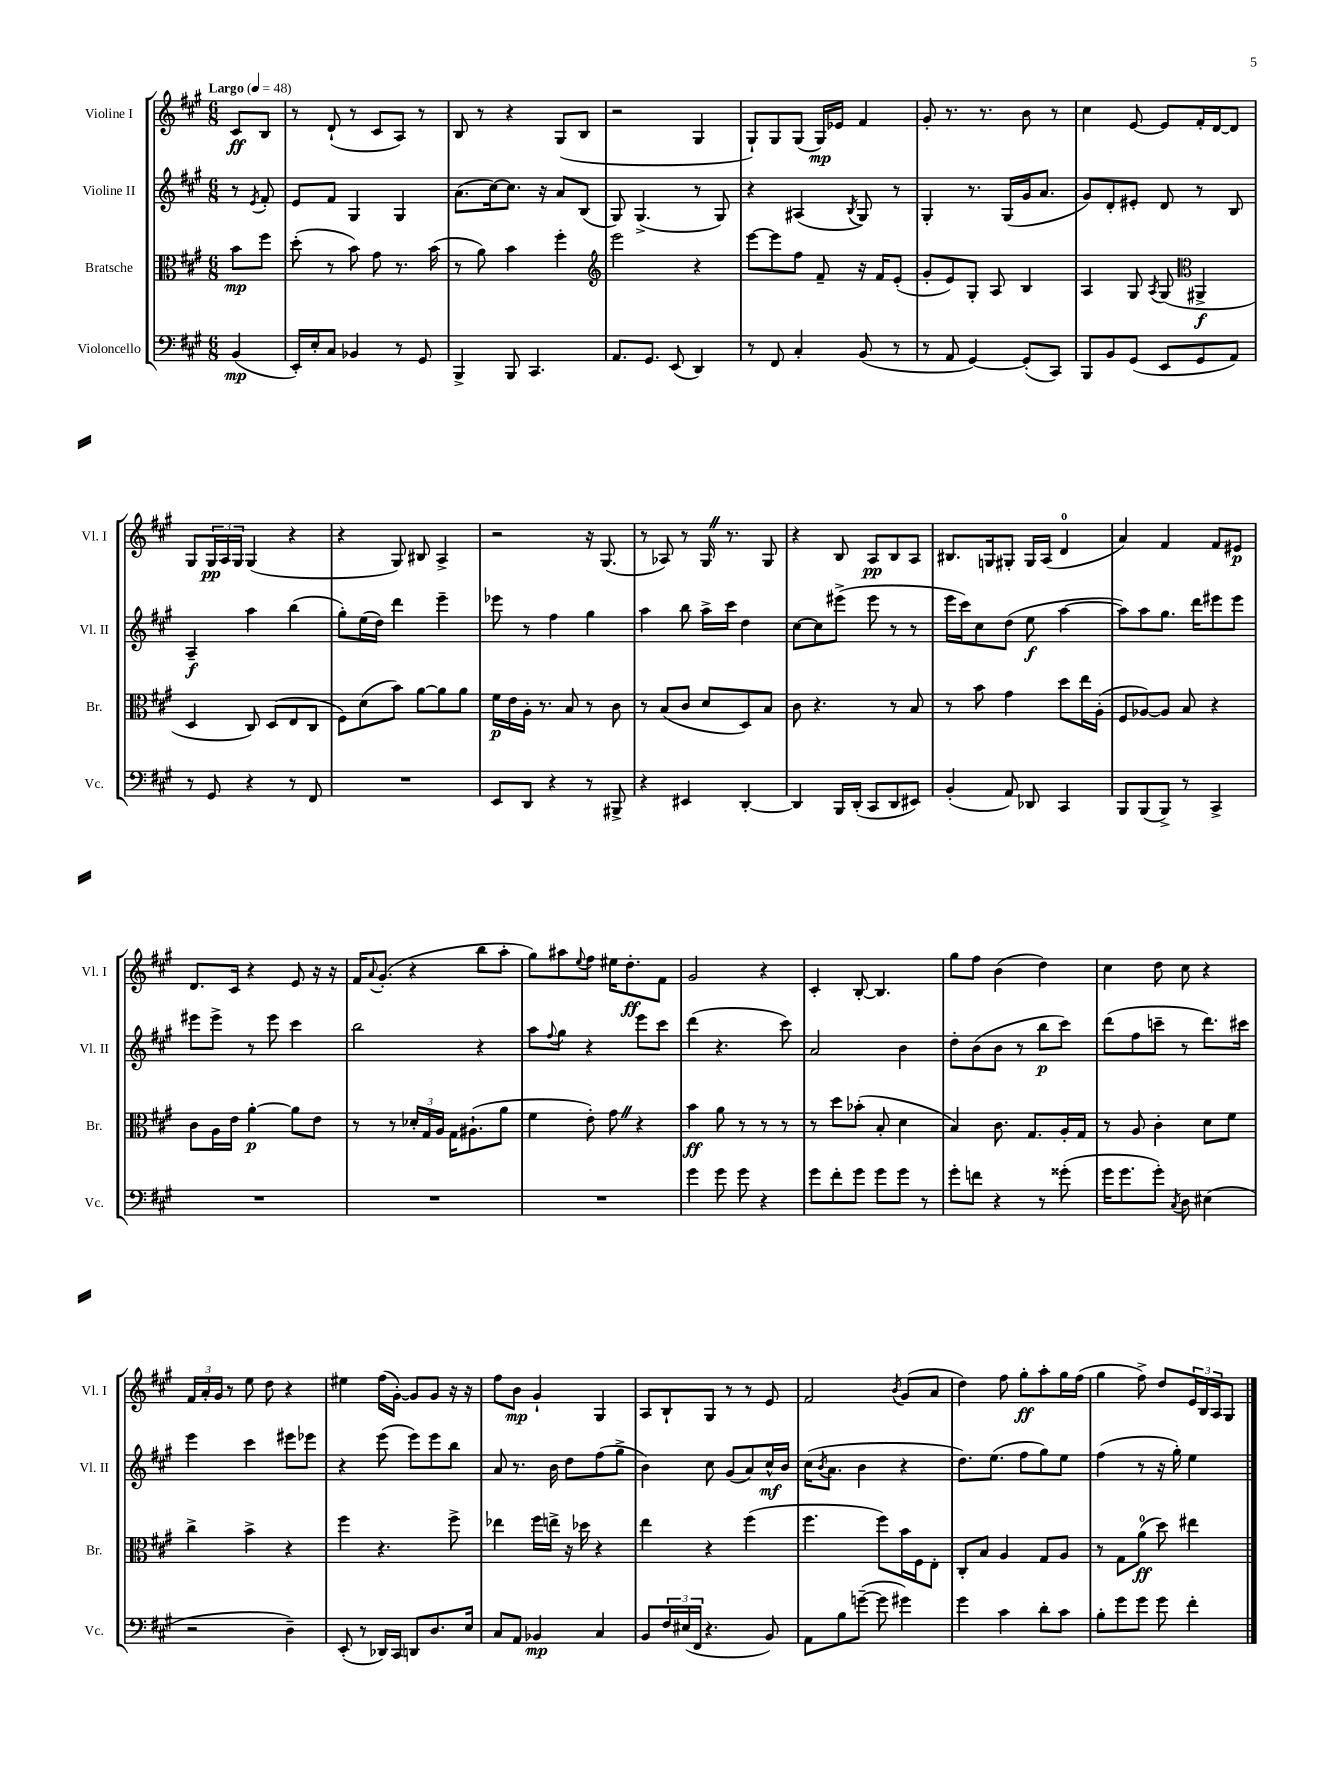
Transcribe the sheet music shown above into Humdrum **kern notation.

**kern	**dynam	**kern	**dynam	**kern	**dynam	**kern	**dynam
*part4	*part4	*part3	*part3	*part2	*part2	*part1	*part1
*staff4	*staff4	*staff3	*staff3	*staff2	*staff2	*staff1	*staff1
*I"Violoncello	*	*I"Bratsche	*	*I"Violine II	*	*I"Violine I	*
*I'Vc.	*	*I'Br.	*	*I'Vl. II	*	*I'Vl. I	*
*clefF4	*	*clefC3	*	*clefG2	*	*clefG2	*
*k[f#c#g#]	*	*k[f#c#g#]	*	*k[f#c#g#]	*	*k[f#c#g#]	*
*M6/8	*	*M6/8	*	*M6/8	*	*M6/8	*
*MM48	*	*MM48	*	*MM48	*	*MM48	*
=	=	=	=	=	=	=	=
!	!	!	!	!	!	!LO:TX:a:B:t=Largo	!
(4BB/	mp	8b\L	mp	8r	.	8c#/L	ff
.	.	.	.	8qe/	.	.	.
.	.	8ff#\J	.	8f#'/	.	8B/J	.
=1	=1	=1	=1	=1	=1	=1	=1
16EE'/LL)	.	(8dd'\	.	8e/L	.	8r	.
16E'/J	.	.	.	.	.	.	.
8C#/J	.	8r	.	8f#/J	.	(8d`/	.
4BB-X/	.	8b\)	.	4G#/	.	8r	.
.	.	8g#\	.	.	.	8c#/L	.
8r	.	8.r	.	4G#/	.	8A/J)	.
8GG#/	.	.	.	.	.	8r	.
.	.	(16b\	.	.	.	.	.
=2	=2	=2	=2	=2	=2	=2	=2
4BBB^/	.	8r	.	(8.a\L	.	8B/	.
.	.	8a\)	.	.	.	8r	.
.	.	.	.	[16cc#\k)	.	.	.
8BBB/	.	4b\	.	8.cc#\J]	.	4r	.
4.CC#/	.	.	.	.	.	.	.
.	.	.	.	16r	.	.	.
.	.	4ff#'\	.	8a/L	.	(8G#/L	.
.	.	.	.	(8B/J	.	8B/J	.
=3	=3	=3	=3	=3	=3	=3	=3
*	*	*clefG2	*	*	*	*	*
8.AA/L	.	2eee\	.	8G#/)	.	2r	.
.	.	.	.	(4.G#^/	.	.	.
8.GG#/J	.	.	.	.	.	.	.
(8EE/	.	.	.	.	.	.	.
4DD/)	.	4r	.	8r	.	4G#/	.
.	.	.	.	8G#/)	.	.	.
=4	=4	=4	=4	=4	=4	=4	=4
8r	.	[8eee\L	.	4r	.	8G#`/L)	.
8FF#/	.	8eee\]	.	.	.	8G#/	.
4C#'/	.	8ff#\J	.	(4A#X/	.	(8G#/J	.
.	.	8f#~/	.	.	.	16G#/LL)	mp
.	.	.	.	.	.	16e-X/JJ	.
.	.	.	.	8qB/	.	.	.
(8BB/	.	16r	.	8G#/)	.	4f#/	.
.	.	16f#/KL	.	.	.	.	.
8r	.	(8e'/J	.	8r	.	.	.
=5	=5	=5	=5	=5	=5	=5	=5
8r	.	8g#'/L	.	4G#'/	.	8g#'/	.
8AA/	.	8e/)	.	.	.	8.r	.
[4GG#/)	.	8G#'/J	.	8.r	.	.	.
.	.	.	.	.	.	8.r	.
.	.	8A/	.	.	.	.	.
.	.	.	.	(16G#/LL	.	.	.
(8GG#'/L]	.	4B/	.	16g#/J	.	8b\	.
.	.	.	.	8.a/J	.	.	.
8CC#/J)	.	.	.	.	.	8r	.
=6	=6	=6	=6	=6	=6	=6	=6
8BBB/L	.	4A/	.	8g#/L)	.	4cc#\	.
8BB/	.	.	.	8d'/	.	.	.
(8GG#/J	.	8G#/	.	8e#X'/J	.	[8e/	.
.	.	8qA/	.	.	.	.	.
8EE/L	.	(8G#/	.	8d/	.	8e/L]	.
*	*	*clefC3	*	*	*	*	*
8GG#/	.	4AA#X^/	f	8r	.	16f#'/L	.
.	.	.	.	.	.	[16d/J	.
8AA/J)	.	.	.	8B/	.	8d/J]	.
!!LO:LB:g=z
=7	=7	=7	=7	=7	=7	=7	=7
8r	.	4D/	.	4A~/	f	8G#/L	.
8GG#/	.	.	.	.	.	24G#/L	pp
.	.	.	.	.	.	24A/	.
.	.	.	.	.	.	24G#/JJ	.
4r	.	8C#/)	.	4aa\	.	(4G#/	.
.	.	(8D/L	.	.	.	.	.
8r	.	8E/	.	(4bb\	.	4r	.
8FF#/	.	8C#/J	.	.	.	.	.
=8	=8	=8	=8	=8	=8	=8	=8
2.r	.	8F#\L)	.	8gg#'\L)	.	4r	.
.	.	(8d\	.	(16ee\L	.	.	.
.	.	.	.	16dd\JJ)	.	.	.
.	.	8b\J)	.	4ddd\	.	8G#/)	.
.	.	[8a\L	.	.	.	8B#X/	.
.	.	8a\]	.	4eee~\	.	4A^/	.
.	.	8a\J	.	.	.	.	.
=9	=9	=9	=9	=9	=9	=9	=9
8EE/L	.	16f#\LL	p	8eee-X\	.	2r	.
.	.	16e\	.	.	.	.	.
8DD/J	.	16A'\JJ	.	8r	.	.	.
.	.	8.r	.	.	.	.	.
4r	.	.	.	4ff#\	.	.	.
.	.	8B/	.	.	.	.	.
8r	.	8r	.	4gg#\	.	16r	.
.	.	.	.	.	.	(8.G#/	.
8BBB#X^/	.	8c#\	.	.	.	.	.
=10	=10	=10	=10	=10	=10	=10	=10
4r	.	8r	.	4aa\	.	8r	.
.	.	(8B/L	.	.	.	8A-X/)	.
4EE#X/	.	8c#/J	.	8bb\	.	8r	.
.	.	8d/L	.	16aa^\LL	.	16G#Z/	.
.	.	.	.	16ccc#\JJ	.	8.r	.
[4DD'/	.	8D/)	.	4dd\	.	.	.
.	.	8B/J	.	.	.	8G#/	.
=11	=11	=11	=11	=11	=11	=11	=11
4DD/]	.	8c#\	.	[8cc#\L	.	4r	.
.	.	4.r	.	8cc#\]	.	.	.
16BBB/LL	.	.	.	(8eee#X^\J	.	8B/	.
(16DD'/JJ	.	.	.	.	.	.	.
8CC#/L	.	.	.	8eee#\	.	8A/L	pp
8DD/	.	8r	.	8r	.	8B/	.
8EE#X/J)	.	8B/	.	8r	.	8A/J	.
=12	=12	=12	=12	=12	=12	=12	=12
(4BB'/	.	8r	.	16eee\LL	.	8.B#X/L	.
.	.	.	.	16ccc#\J)	.	.	.
.	.	8b\	.	8cc#\	.	.	.
.	.	.	.	.	.	16Gn/k	.
8AA/)	.	4g#\	.	(8dd\J	.	8G#X'/J	.
8DD-X/	.	.	.	8ee\	f	16G#/LL	.
.	.	.	.	.	.	(16A/JJ	.
4CC#/	.	8dd\L	.	[4aa\	.	4d/	.
.	.	16ee\L	.	.	.	.	.
.	.	(16A'\JJ	.	.	.	.	.
=13	=13	=13	=13	=13	=13	=13	=13
8BBB/L	.	8F#/L	.	8aa\L])	.	4a/)	.
(8BBB/	.	[8A-X/)	.	8aa\	.	.	.
8BBB^/J)	.	8A-/J]	.	8.gg#\J	.	4f#/	.
8r	.	8B/	.	.	.	.	.
.	.	.	.	16ddd\KL	.	.	.
4CC#^/	.	4r	.	8eee#X\	.	8f#/L	.
.	.	.	.	8eee#\J	.	8e#X/J	p
!!LO:LB:g=z
=14	=14	=14	=14	=14	=14	=14	=14
2.r	.	8c#\L	.	8eee#X\L	.	8.d/L	.
.	.	16A\L	.	8eee#^\J	.	.	.
.	.	16e\JJ	.	.	.	16c#/Jk	.
.	.	[4a'\	p	8r	.	4r	.
.	.	.	.	8eee#\	.	.	.
.	.	8a\L]	.	4ccc#\	.	8e/	.
.	.	8e\J	.	.	.	16r	.
.	.	.	.	.	.	16r	.
=15	=15	=15	=15	=15	=15	=15	=15
2.r	.	8r	.	2bb\	.	16f#/KL	.
.	.	.	.	.	.	8qqa/	.
.	.	.	.	.	.	(8.g#'/J	.
.	.	8r	.	.	.	.	.
.	.	24d-X'/LL	.	.	.	4r	.
.	.	24G#/	.	.	.	.	.
.	.	24A/JJ	.	.	.	.	.
.	.	16G#\KL	.	.	.	.	.
.	.	(8.A#X`\	.	.	.	.	.
.	.	.	.	4r	.	8bb\L	.
.	.	8a\J	.	.	.	8aa'\J	.
=16	=16	=16	=16	=16	=16	=16	=16
2.r	.	4f#\	.	8aa\L	.	8gg#\L)	.
.	.	.	.	8qqff#/	.	.	.
.	.	.	.	8gg#\J	.	8aa#X\	.
.	.	.	.	.	.	8qqee/	.
.	.	8e'\)	.	4r	.	8ff#\J	.
.	.	8g#Z\	.	.	.	16ee#X\KL	.
.	.	.	.	.	.	8.dd'\	ff
.	.	4r	.	8eee\L	.	.	.
.	.	.	.	8ccc#\J	.	8f#\J	.
=17	=17	=17	=17	=17	=17	=17	=17
4g#\	.	4b\	ff	(4ddd\	.	2g#/	.
8g#\	.	8a\	.	4.r	.	.	.
8g#\	.	8r	.	.	.	.	.
4r	.	8r	.	.	.	4r	.
.	.	8r	.	8ccc#\)	.	.	.
=18	=18	=18	=18	=18	=18	=18	=18
8g#\L	.	8r	.	2a/	.	4c#'/	.
8f#'\	.	8dd\L	.	.	.	.	.
8g#\J	.	(8b-X'\J	.	.	.	[8B'/	.
8g#\L	.	8B'/	.	.	.	4.B/]	.
8g#\J	.	4d\	.	4b\	.	.	.
8r	.	.	.	.	.	.	.
=19	=19	=19	=19	=19	=19	=19	=19
8g#'\L	.	4B/)	.	8dd'\L	.	8gg#\L	.
8fn\J	.	.	.	(8b\	.	8ff#\J	.
4r	.	8.c#\	.	8b\J	.	(4b\	.
.	.	.	.	8r	.	.	.
.	.	8.G#/L	.	.	.	.	.
8r	.	.	.	8bb\L	p	4dd\)	.
(8g##X'\	.	16A'/L	.	8ccc#\J)	.	.	.
.	.	16G#/JJ	.	.	.	.	.
=20	=20	=20	=20	=20	=20	=20	=20
16g#\KL	.	8r	.	(8ddd\L	.	4cc#\	.
8.g#\	.	.	.	.	.	.	.
.	.	8A/	.	8ff#\	.	.	.
8g#'\J)	.	4c#'\	.	8cccn~\J	.	8dd\	.
8qC#/	.	.	.	.	.	.	.
8D\	.	.	.	8r	.	8cc#\	.
(4E#X\	.	8d\L	.	8.ddd\L)	.	4r	.
.	.	8f#\J	.	.	.	.	.
.	.	.	.	16ccc#X\Jk	.	.	.
!!LO:LB:g=z
=21	=21	=21	=21	=21	=21	=21	=21
2r	.	4cc#^\	.	4eee\	.	24f#/LL	.
.	.	.	.	.	.	24a'/	.
.	.	.	.	.	.	24g#/JJ	.
.	.	.	.	.	.	8r	.
.	.	4b^\	.	4ccc#\	.	8ee\	.
.	.	.	.	.	.	8dd\	.
4D~\)	.	4r	.	8eee#X\L	.	4r	.
.	.	.	.	8eee-X\J	.	.	.
=22	=22	=22	=22	=22	=22	=22	=22
(8EE'/	.	4ff#\	.	4r	.	4ee#X\	.
8r	.	.	.	.	.	.	.
16DD-X/LL)	.	4.r	.	(8eee\	.	(16ff#\LL	.
16CC#/JJ	.	.	.	.	.	[16g#'\JJ)	.
8DDn/L	.	.	.	8eee\L)	.	8g#/L]	.
8.D/	.	.	.	8eee\	.	8g#/J	.
.	.	8ff#^\	.	8bb\J	.	16r	.
16E/Jk	.	.	.	.	.	16r	.
=23	=23	=23	=23	=23	=23	=23	=23
8C#/L	.	4ee-X\	.	8a/	.	8ff#\L	.
8AA/J	.	.	.	8.r	.	8b\J	mp
4BB-X/	mp	16ff#\LL	.	.	.	4g#`/	.
.	.	16een^\JJ	.	16b\	.	.	.
.	.	16r	.	8dd\L	.	.	.
.	.	16dd-X\	.	.	.	.	.
4C#/	.	4r	.	(8ff#\	.	4G#/	.
.	.	.	.	8gg#^\J	.	.	.
=24	=24	=24	=24	=24	=24	=24	=24
8BB/L	.	4ee\	.	4b\)	.	8A/L	.
24F#/L	.	.	.	.	.	8B`/	.
(24E#X/	.	.	.	.	.	.	.
24FF#/JJ	.	.	.	.	.	.	.
4.r	.	4r	.	8cc#\	.	8G#/J	.
.	.	.	.	(8g#/L	.	8r	.
.	.	(4ff#\	.	8a/)	.	8r	.
8BB/)	.	.	.	16cc#^^/L	mf	8e/	.
.	.	.	.	16b/JJ	.	.	.
=25	=25	=25	=25	=25	=25	=25	=25
8AA\L	.	4.ff#\	.	(16cc#\KL	.	2f#/	.
.	.	.	.	8qb/	.	.	.
.	.	.	.	8.a\J	.	.	.
8B\	.	.	.	.	.	.	.
([8gn~\J	.	.	.	4b\	.	.	.
8g\]	.	8ff#\L)	.	.	.	.	.
.	.	.	.	.	.	8qb/	.
4g#X\)	.	16b\L	.	4r	.	(8g#/L	.
.	.	16F#\J	.	.	.	.	.
.	.	8E'\J	.	.	.	8a/J	.
=26	=26	=26	=26	=26	=26	=26	=26
4g#\	.	8C#'/L	.	8.dd\L)	.	4dd\)	.
.	.	8B/J	.	.	.	.	.
.	.	.	.	(8.ee\J	.	.	.
4c#\	.	4A/	.	.	.	8ff#\	.
.	.	.	.	8ff#\L	.	8gg#'\L	ff
8d'\L	.	8G#/L	.	8gg#\)	.	8aa'\	.
8c#\J	.	8A/J	.	8ee\J	.	16gg#\L	.
.	.	.	.	.	.	(16ff#\JJ	.
=27	=27	=27	=27	=27	=27	=27	=27
8B'\L	.	8r	.	(4ff#\	.	4gg#\	.
8g#\	.	8G#\L	.	.	.	.	.
8g#\J	.	(8a\J	ff	8r	.	8ff#^\)	.
8g#\	.	8dd\)	.	16r	.	8dd/L	.
.	.	.	.	16gg#'\)	.	.	.
4f#'\	.	4ee#X\	.	4ee\	.	24e/L	.
.	.	.	.	.	.	24B/	.
.	.	.	.	.	.	24A/J	.
.	.	.	.	.	.	8G#/J	.
==	==	==	==	==	==	==	==
*-	*-	*-	*-	*-	*-	*-	*-
